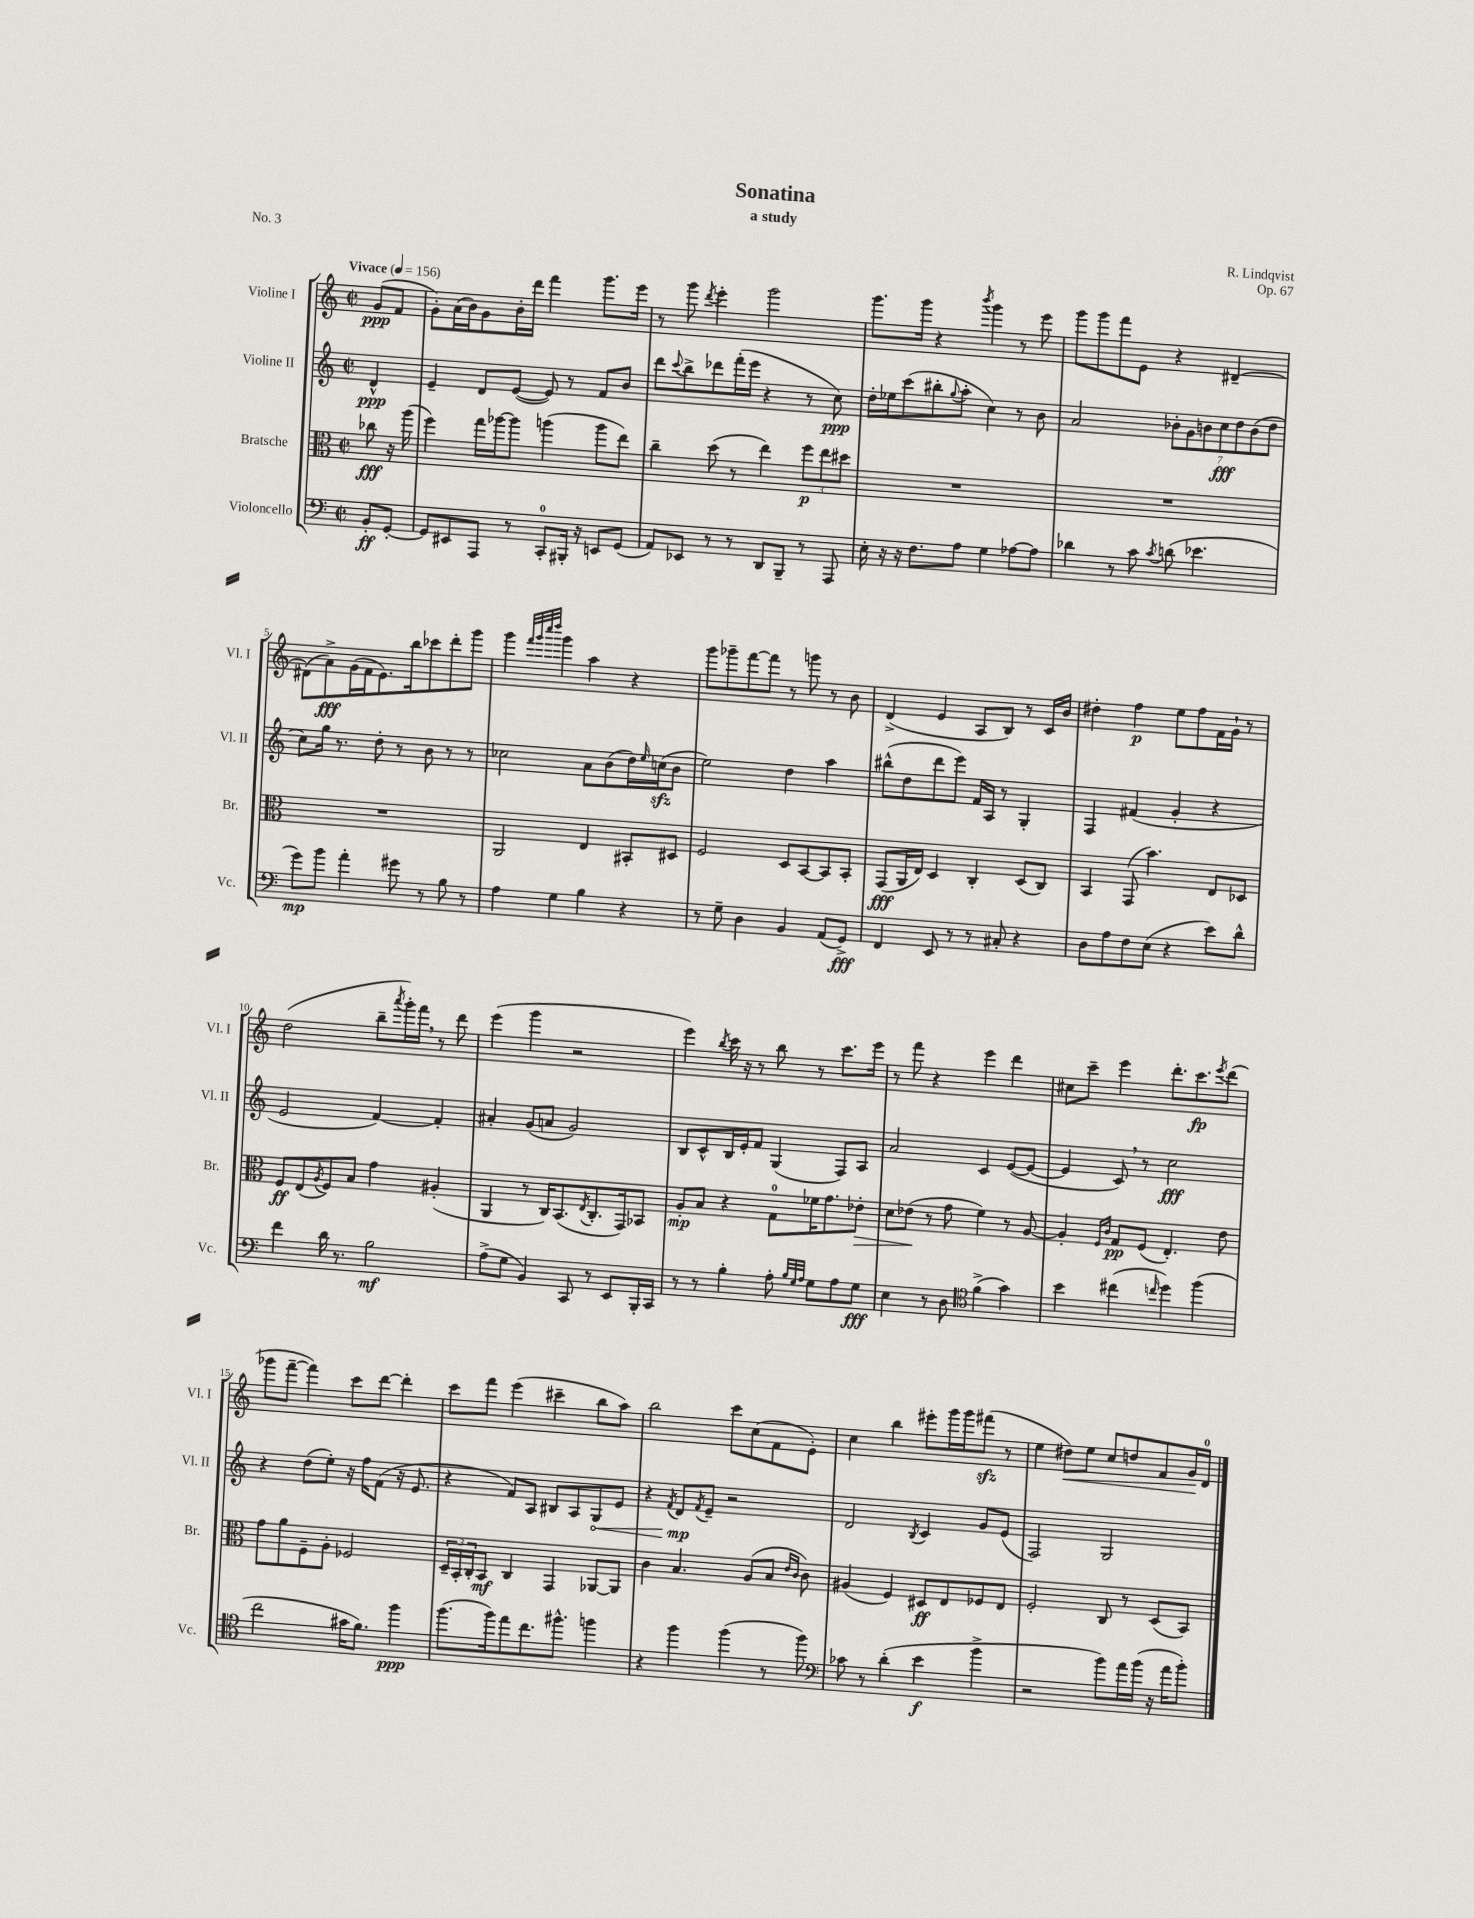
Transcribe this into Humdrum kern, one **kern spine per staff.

**kern	**dynam	**kern	**dynam	**kern	**dynam	**kern	**dynam
*part4	*part4	*part3	*part3	*part2	*part2	*part1	*part1
*staff4	*staff4	*staff3	*staff3	*staff2	*staff2	*staff1	*staff1
*I"Violoncello	*	*I"Bratsche	*	*I"Violine II	*	*I"Violine I	*
*I'Vc.	*	*I'Br.	*	*I'Vl. II	*	*I'Vl. I	*
*clefF4	*	*clefC3	*	*clefG2	*	*clefG2	*
*k[]	*	*k[]	*	*k[]	*	*k[]	*
*M2/2	*	*M2/2	*	*M2/2	*	*M2/2	*
*met(c|)	*	*met(c|)	*	*met(c|)	*	*met(c|)	*
*MM156	*	*MM156	*	*MM156	*	*MM156	*
=	=	=	=	=	=	=	=
!	!	!	!	!	!	!LO:TX:a:B:t=Vivace	!
8BB'/L	ff	8cc-X\	fff	4d^^/	ppp	(8g/L	ppp
[8GG'/J	.	16r	.	.	.	8f/J	.
.	.	(16aa\	.	.	.	.	.
=1	=1	=1	=1	=1	=1	=1	=1
8GG/L]	.	4ff\)	.	4e~/	.	8g'\L)	.
8EE#X/	.	.	.	.	.	(16a\L	.
.	.	.	.	.	.	16b\J)	.
8AAA/J	.	16gg\LL	.	8d/L	.	8g\	.
.	.	[16aa-X\J	.	.	.	.	.
8r	.	8aa-\J]	.	([8e/J	.	16b'\L	.
.	.	.	.	.	.	16ddd\JJ	.
8CC'/L	.	(4aan\	.	8e/])	.	4fff\	.
16BBB#X'/Jk	.	.	.	8r	.	.	.
16r	.	.	.	.	.	.	.
8EEn/L	.	8aa\L	.	8f/L	.	8.ggg\L	.
(8GG/J	.	8ee\J)	.	8b/J	.	.	.
.	.	.	.	.	.	16eee\Jk	.
=2	=2	=2	=2	=2	=2	=2	=2
8AA/L)	.	4cc~\	.	8ddd\L	.	8r	.
.	.	.	.	8qqccc/	.	.	.
8EE-X/J	.	.	.	8bb^\	.	8ggg\	.
.	.	.	.	.	.	8qddd/	.
8r	.	(8dd\	.	8ddd-X\	.	4eee'\	.
8r	.	8r	.	(16fff'\L	.	.	.
.	.	.	.	16eee\JJ	.	.	.
8DD/L	.	4ee\)	.	4r	.	2ggg\	.
8BBB~/J	.	.	.	.	.	.	.
8r	.	12ff\L	p	8r	.	.	.
.	.	12ee\	.	.	.	.	.
8AAA/	.	.	.	8cc\)	ppp	.	.
.	.	12dd#X\J	.	.	.	.	.
=3	=3	=3	=3	=3	=3	=3	=3
16E'\	.	1r	.	16dd'\LL	.	8.ggg\L	.
16r	.	.	.	16ee-X\J	.	.	.
16r	.	.	.	(8ccc\	.	.	.
8.F\L	.	.	.	.	.	16ggg\Jk	.
.	.	.	.	8bb#X'\	.	4r	.
.	.	.	.	8qqgg/	.	.	.
8A\J	.	.	.	8aa'\J	.	.	.
.	.	.	.	.	.	8qbbb/	.
4G\	.	.	.	4cc\)	.	4ggg\	.
[8A-X\L	.	.	.	8r	.	8r	.
8A-\J]	.	.	.	8b\	.	8eee\	.
=4	=4	=4	=4	=4	=4	=4	=4
4d-X\	.	1r	.	2a/	.	8ggg\L	.
.	.	.	.	.	.	8ggg\	.
8r	.	.	.	.	.	8fff\	.
8c\	.	.	.	.	.	8e\J	.
8qc/	.	.	.	.	.	.	.
(8dn\	.	.	.	14b-X'\L	.	4r	.
.	.	.	.	14g\	.	.	.
4.e-X\	.	.	.	.	.	.	.
.	.	.	.	14bn\	.	.	.
.	.	.	.	14cc\	fff	.	.
.	.	.	.	.	.	[4d#X~/	.
.	.	.	.	14dd\	.	.	.
.	.	.	.	(14b\	.	.	.
.	.	.	.	14dd\J	.	.	.
!!LO:LB:g=z
=5	=5	=5	=5	=5	=5	=5	=5
8g\L)	mp	1r	.	8cc\L)	.	(8d#X\L]	.
8b\J	.	.	.	16gg\Jk	.	8a^\)	fff
.	.	.	.	8.r	.	.	.
4a'\	.	.	.	.	.	(16g\L	.
.	.	.	.	.	.	16f\J	.
.	.	.	.	8dd'\	.	8.e\)	.
8g#X\	.	.	.	8r	.	.	.
.	.	.	.	.	.	16bb\k	.
8r	.	.	.	8b\	.	8ccc-X\	.
8B\	.	.	.	8r	.	8ddd'\	.
8r	.	.	.	8r	.	8ggg\J	.
=6	=6	=6	=6	=6	=6	=6	=6
4A\	.	2AA/	.	2cc-X\	.	4ggg\	.
.	.	.	.	.	.	32qqfff/LLL	.
.	.	.	.	.	.	32qqggg/	.
.	.	.	.	.	.	32qqcccc/	.
.	.	.	.	.	.	32qqdddd/JJJ	.
4G\	.	.	.	.	.	4ggg\	.
4B\	.	4E/	.	8a\L	.	4aa\	.
.	.	.	.	(8b\	.	.	.
4r	.	8BB#X'/L	.	16dd\L)	.	4r	.
.	.	.	.	16qqee/	.	.	.
.	.	.	.	(16ccnzz\J	.	.	.
.	.	8D#X/J	.	8b\J	.	.	.
=7	=7	=7	=7	=7	=7	=7	=7
8r	.	2F/	.	2ee\)	.	8ggg\L	.
8G~\	.	.	.	.	.	8ggg-X~\	.
4D\	.	.	.	.	.	[8fff\	.
.	.	.	.	.	.	8fff\J]	.
4BB/	.	8D/L	.	4dd\	.	8r	.
.	.	[8BB/	.	.	.	8gggn\	.
(8AA/L	.	8BB/]	.	4aa\	.	8r	.
8GG^/J)	fff	8BB'/J	.	.	.	8b\	.
=8	=8	=8	=8	=8	=8	=8	=8
4FF/	.	(8GG/L	fff	(8bb#X^^\L	.	(4d^/	.
.	.	16AA/L	.	8dd\	.	.	.
.	.	16E/JJ)	.	.	.	.	.
8EE/	.	4D/	.	8ddd\	.	4e/	.
8r	.	.	.	8eee\J)	.	.	.
8r	.	4C'/	.	16f/LL	.	8A/L	.
.	.	.	.	16A/JJ	.	.	.
8C#X'/	.	.	.	8r	.	8B/J)	.
4r	.	(8D/L	.	4G'/	.	8r	.
.	.	8C/J)	.	.	.	16c/LL	.
.	.	.	.	.	.	16b/JJ	.
=9	=9	=9	=9	=9	=9	=9	=9
8D\L	.	4BB/	.	4F/	.	4dd#X'\	.
8A\	.	.	.	.	.	.	.
8F\	.	(8GG/	.	(4f#X/	.	4ff\	p
(8E\J	.	4.b\)	.	.	.	.	.
4r	.	.	.	4g'/	.	8ee\L	.
.	.	.	.	.	.	8ff\	.
8e\L)	.	8E/L	.	4r	.	16f\L	.
.	.	.	.	.	.	16g`\JJ	.
8d^^\J	.	8D-X/J	.	.	.	8r	.
!!LO:LB:g=z
=10	=10	=10	=10	=10	=10	=10	=10
4f\	.	8F/L	ff	2e/	.	(2dd\	.
.	.	(8E/	.	.	.	.	.
.	.	8qA/	.	.	.	.	.
16d\	.	8F/)	.	.	.	.	.
8.r	.	.	.	.	.	.	.
.	.	8B/J	.	.	.	.	.
2B\	mf	4g\	.	[4f/)	.	8bb~\L	.
.	.	.	.	.	.	8qaaa/	.
.	.	.	.	.	.	16ggg'\L)	.
.	.	.	.	.	.	16fff,\JJ	.
.	.	(4A#X'/	.	4f'/]	.	8r	.
.	.	.	.	.	.	8ddd\	.
=11	=11	=11	=11	=11	=11	=11	=11
(8A^\L	.	4AA/	.	4a#X'/	.	(4eee\	.
8G\J	.	.	.	.	.	.	.
4BB/)	.	8r	.	(8g/L	.	4ggg\	.
.	.	16C/KL)	.	8an/J	.	.	.
.	.	(8.BB/	.	.	.	.	.
8CC/	.	.	.	2g/)	.	2r	.
.	.	8qE/	.	.	.	.	.
8r	.	8.C'/	.	.	.	.	.
8EE/L	.	.	.	.	.	.	.
.	.	16GG/k)	.	.	.	.	.
16BBB'/L	.	8BB-X/J	.	.	.	.	.
16CC/JJ	.	.	.	.	.	.	.
=12	=12	=12	=12	=12	=12	=12	=12
8r	.	8A'/L	mp	8B/L	.	4eee\)	.
8r	.	8B/J	.	8c^^/	.	.	.
.	.	.	.	.	.	8qbb/	.
4B'\	.	4r	.	16B/L	.	16ccc\	.
.	.	.	.	16e'/J	.	16r	.
.	.	.	.	8f/J	.	8r	.
8A'\	.	8G\L	.	(4G/	.	8bb\	.
32qqB/LLL	.	.	.	.	.	.	.
32qqG/	.	.	.	.	.	.	.
32qqA/JJJ	.	.	.	.	.	.	.
8G\L	.	16f-X\K	.	.	.	8r	.
.	.	8.g\	.	.	.	.	.
8A\	.	.	.	8F/L)	.	8.ccc\L	.
!	!	!	!LO:HP:b	!	!	!	!
8G\J	fff	8e-X'\J	>	8A/J	.	.	.
.	.	.	.	.	.	16eee\Jk	.
=13	=13	=13	=13	=13	=13	=13	=13
4E\	.	8d\L	.	2a/	.	8r	.
.	.	(8e-X\J	.	.	.	8fff\	.
8r	.	8r	]	.	.	4r	.
8D\	.	8g\	.	.	.	.	.
*clefC4	*	*	*	*	*	*	*
(4f^\	.	4f\)	.	4c/	.	4eee\	.
4g\)	.	8r	.	([8e/L	.	4ddd\	.
.	.	[8A/	.	8e/J_	.	.	.
=14	=14	=14	=14	=14	=14	=14	=14
4b\	.	4A'/]	.	4e/]	.	8cc#X\L	.
.	.	.	.	.	.	8ccc~\J	.
.	.	16qqF/LL	.	.	.	.	.
.	.	16qqc/JJ	.	.	.	.	.
(4cc#X\	.	8G/L	pp	8c,/)	.	4eee\	.
.	.	(8F/J	.	8r	.	.	.
16qqccn/	.	.	.	.	.	.	.
4dd\)	.	4.E'/)	.	2cc\	fff	8.ddd'\L	.
.	.	.	.	.	.	8.ccc\	fp
(4ff\	.	.	.	.	.	.	.
.	.	.	.	.	.	8qeee/	.
.	.	8e\	.	.	.	(8ddd\J	.
!!LO:LB:g=z
=15	=15	=15	=15	=15	=15	=15	=15
2cc\	.	8g\L	.	4r	.	8ggg-X\L	.
.	.	8a\	.	.	.	[8fff~\J	.
.	.	8F~\	.	(8dd\L	.	4fff\])	.
.	.	8A'\J	.	8ee'\J)	.	.	.
16g#X\KL	.	2F-X/	.	16r	.	8ccc\L	.
8.f\J)	.	.	.	16ff\KL	.	.	.
.	.	.	.	(8f\J	.	[8ddd\J	.
4ff\	ppp	.	.	16r	.	4ddd'\]	.
.	.	.	.	8.e/	.	.	.
=16	=16	=16	=16	=16	=16	=16	=16
(8.ff\L	.	24D~/LL	.	4r	.	8ccc\L	.
.	.	24BB'/	.	.	.	.	.
.	.	24C'/J	.	.	.	.	.
.	.	8BB/J	mf	.	.	8fff\J	.
16ff\k)	.	.	.	.	.	.	.
8ee\	.	4C/	.	8f/L)	.	(4eee\	.
8.cc\	.	.	.	8A/J	.	.	.
.	.	4GG/	.	8B#X/L	.	4ccc#X~\	.
8.ff#X^^\J	.	.	.	.	.	.	.
.	.	.	.	8A/	.	.	.
!	!	!	!	!	!LO:HP:b	!	!
4ffn\	.	[8AA-X/L	.	8G/	<	8bb\L	.
.	.	8AA-/J]	.	8e/J	.	8aa\J)	.
=17	=17	=17	=17	=17	=17	=17	=17
4r	.	4c\	.	4r	.	2bb\	.
.	.	.	.	8qf/	.	.	.
4ff\	.	4.B/	.	8d/L	mp	.	.
.	.	.	.	8qf/	.	.	.
.	.	.	.	8e~/J	[	.	.
(4ff\	.	.	.	2r	.	8ccc\L	.
.	.	(8A/L	.	.	.	(8cc\	.
8r	.	8B/J	.	.	.	8f\	.
.	.	16qqe/LL	.	.	.	.	.
.	.	16qqc/JJ	.	.	.	.	.
8ff\)	.	8c\)	.	.	.	8e'\J)	.
=18	=18	=18	=18	=18	=18	=18	=18
*clefF4	*	*	*	*	*	*	*
8c-X\	.	(4A#X/	.	2d/	.	4cc\	.
8r	.	.	.	.	.	.	.
(4d'\	.	4F/)	.	.	.	4bb\	.
.	.	.	.	8qB/	.	.	.
4e\	f	8D#X/L	ff	4c/	.	8eee#X'\L	.
.	.	8E/	.	.	.	16ggg\L	.
.	.	.	.	.	.	16ggg\J	.
4b^\	.	8F-X/	.	8g/L	.	(8fff#Xzz\J	.
.	.	8E/J	.	(8e/J	.	8r	.
=19	=19	=19	=19	=19	=19	=19	=19
2r	.	2F'/	.	2F/)	.	4ee\	.
!	!	!	!	!	!	!	!LO:HP:b
.	.	.	.	.	.	8dd#X\L)	<
.	.	.	.	.	.	8ee\J	.
8b\L)	.	8C/	.	2G/	.	8cc/L	.
16a\L	.	8r	.	.	.	8ddn/	.
(16b\JJ	.	.	.	.	.	.	.
16r	.	(8D/L	.	.	.	8f/	.
16a\KL	.	.	.	.	.	.	.
8b'\J)	.	8BB/J)	.	.	.	16g/L	.
.	.	.	.	.	.	16d/JJ	[
==	==	==	==	==	==	==	==
*-	*-	*-	*-	*-	*-	*-	*-
